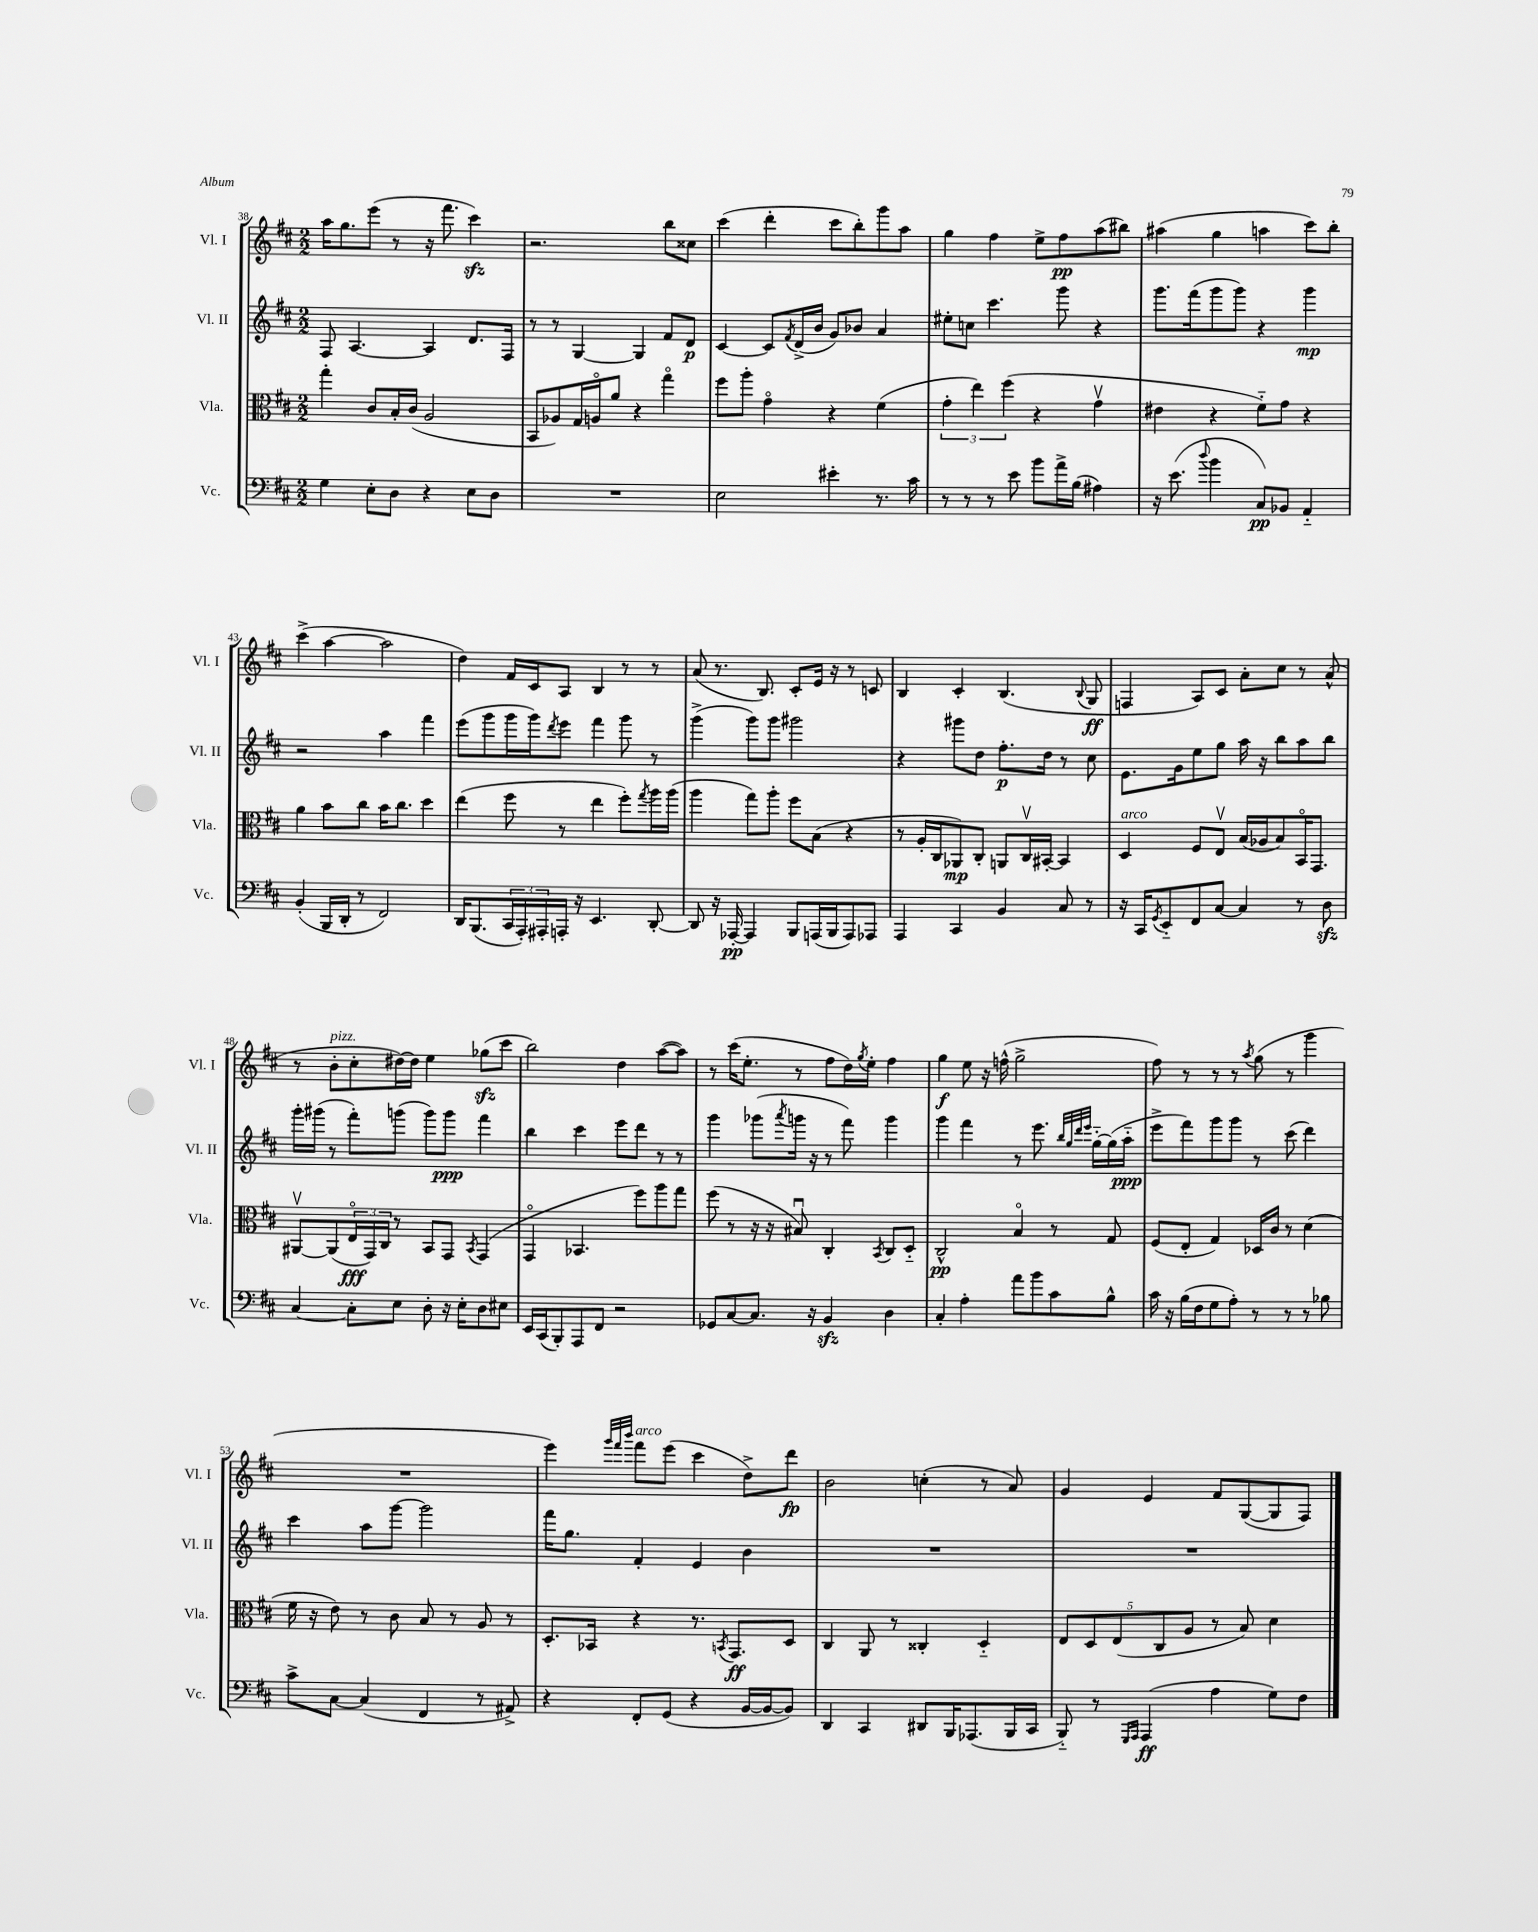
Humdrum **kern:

**kern	**kern	**kern	**kern
*staff4	*staff3	*staff2	*staff1
*clefF4	*clefC3	*clefG2	*clefG2
*k[f#c#]	*k[f#c#]	*k[f#c#]	*k[f#c#]
*M2/2	*M2/2	*M2/2	*M2/2
4G	4gg'	8F#	16aa
.	.	.	8.gg
.	.	[4.A	.
8E'	8c#	.	(8eee
8D	16B'	.	8r
.	(16c#	.	.
4r	2A	4A]	16r
.	.	.	8.fff#
8E	.	8.d	4ccc#)
8D	.	.	.
.	.	16F#	.
=	=	=	=
1r	8BB	8r	2.r
.	8A-)	8r	.
.	16G	[4G	.
.	16Ao	.	.
.	8a	.	.
.	4r	4G]	.
.	4ggo	8f#	8bb
.	.	8d	8cc##
=	=	=	=
2E	8ff#	[4c#	(4ccc#
.	8aa'	.	.
.	4go	8c#]	4ddd'
.	.	8qf#	.
.	.	(16d^	.
.	.	16b	.
4e#'	4r	8g)	8ccc#
.	.	8b-	8bb')
8.r	(4f#	4a	8ggg
.	.	.	8aa
16c#	.	.	.
=	=	=	=
8r	6g'	8ee#'	4gg
8r	.	8cc	.
.	6ee)	.	.
8r	.	4.ccc#	4ff#
.	(6ff#	.	.
8e	.	.	.
8b	4r	.	8ee^
16a^	.	8ggg	8ff#
(16B	.	.	.
4A#)	4gv	4r	(8aa
.	.	.	8bb#)
=	=	=	=
16r	4e#	8.ggg	(4aa#
(8.e	.	.	.
.	.	(16fff#	.
8qqdd	.	.	.
4b	4r	8ggg	4gg
.	.	8ggg)	.
8C#)	8f#'~)	4r	4aa
8BB-	8g	.	.
4AA'~	4r	4ggg	8ccc#)
.	.	.	8bb'
=	=	=	=
(4BB'	4a	2r	(4ccc#^
16BBB	8b	.	[4aa
16DD'	.	.	.
8r	8cc#	.	.
2FF#)	16b	4aa	2aa]
.	8.cc#	.	.
.	4dd	4fff#	.
=	=	=	=
16DD	(4ee	(8eee	4dd)
(8.BBB	.	.	.
.	.	8ggg	.
24CC#	8ff#	16ggg	16f#
24AAA')	.	.	.
.	.	16ggg)	16c#
24AAA#'	.	.	.
.	.	8qddd	.
16AAA'	8r	8eee	8A
16r	.	.	.
4.EE	4ee	4fff#	4B
.	8ff#')	8ggg	8r
.	8qgg	.	.
[8DD'	16aa	8r	8r
.	(16aa	.	.
=	=	=	=
8DD]	4aa	(4ggg^	(8a
16r	.	.	8.r
[16AAA-'	.	.	.
4AAA-]	8gg)	8ggg)	.
.	.	.	8.B)
.	8aa'	8ggg	.
8BBB	8ff#	2ggg#	8c#'
(16AAA	(8B	.	16e
16BBB	.	.	16r
8AAA)	4r	.	8r
8AAA-	.	.	8c
=	=	=	=
4AAA	8r	4r	4B
.	16A'	.	.
.	16C#	.	.
4CC#	8AA-)	8ggg#	4c#'
.	8C#'	8dd	.
4BB	8AA	8.ff#'	(4.B
.	16C#v	.	.
.	[16BB#'	16dd	.
8C#	4BB#]	8r	.
.	.	.	8qqB
8r	.	8cc#	8G
=	=	=	=
16r	4D	8.e	4F
16CC#	.	.	.
8qGG	.	.	.
8EE'~	.	.	.
.	.	16g	.
8FF#	8F#	8ee	8A)
[8C#	8Ev	8gg	8c#
4C#]	(16B	16aa	8a'
.	16A-	16r	.
.	8B)	8bb	8cc#
8r	16BBo	8aa	8r
.	8.GG	.	.
8D	.	8bb	(8a^^
=	=	=	=
[4C#	[8AA#v	16ggg'	8r
.	.	(16ggg#	.
.	(8AA#]	8r	8b'
8C#']	24Eo	8fff#')	8cc#'
.	24GG)	.	.
.	24C#	.	.
8E	8r	(8ggg	[16dd#)
.	.	.	16dd#]
8D'	8BB	8ggg)	4ee
16r	8GG	8ggg	.
16E'	.	.	.
.	8qBB	.	.
8D	(4GG	4fff#	(8gg-
8E#	.	.	8ccc#
=	=	=	=
16EE	4GGo	4bb	2bb)
(16CC#	.	.	.
8BBB')	.	.	.
8AAA	4.BB-	4ccc#	.
8FF#	.	.	.
2r	.	8eee	4dd
.	8ff#)	8ddd	.
.	8aa	8r	([8aa
.	8gg	8r	8aa])
=	=	=	=
8GG-	(8ff#	4ggg	8r
[8C#	8r	.	(16ccc#
.	.	.	8.ee'
8.C#]	16r	(8ggg-	.
.	16r	.	.
.	.	8qaaa	.
.	8B#u)	16ggg	8r
16r	.	16r	.
4BB	4C#'	8r	8ff#
.	.	8fff#)	16dd)
.	.	.	8qgg
.	.	.	16ee'
.	8qBB	.	.
4D	8C#	4ggg	4ff#
.	8D'~	.	.
=	=	=	=
4C#'	2C#^^	4ggg	4gg
4A'	.	4fff#	8ee
.	.	.	16r
.	.	.	(16ff^^
8a	4Bo	8r	2gg^
8b	.	8.eee	.
8c#	8r	.	.
.	.	32qqbb	.
.	.	32qqgg	.
.	.	32qqddd	.
.	.	32qqeee	.
.	.	[16gg'~	.
8B^^	8G	(16gg]	.
.	.	16aa'~	.
=	=	=	=
16c#	(8F#	8eee^	8ff#)
16r	.	.	.
(16B	8E'	8fff#)	8r
16F#	.	.	.
8G	4G)	8ggg	8r
8A')	.	8ggg	8r
.	.	.	8qaa
8r	16D-	8r	(8gg
.	16c#	.	.
8r	8r	(8ccc#	8r
8r	(4d	4ddd)	4ggg
8B-	.	.	.
=	=	=	=
8c#^	16f#	4ccc#	1r
.	16r	.	.
[8C#	8e)	.	.
(4C#]	8r	8aa	.
.	8c#	[8ggg	.
4FF#	8B	2ggg]	.
.	8r	.	.
8r	8A	.	.
8AA#^)	8r	.	.
=	=	=	=
4r	8.D'	16fff#	4eee)
.	.	8.gg	.
.	16BB-	.	.
.	.	.	32qqggg
.	.	.	32qqfff#
.	.	.	32qqbbb
8FF#'	4r	4f#'	8fff#
(8GG	.	.	(8eee
4r	8.r	4e	4ccc#
.	8qBB	.	.
.	8.GG	.	.
[16BB	.	4b	8dd^)
16BB_	.	.	.
8BB])	8D	.	8ddd
=	=	=	=
4DD	4C#	1r	2b
4CC#	8AA	.	.
.	8r	.	.
8DD#	4C##'	.	(4cc'
16BBB	.	.	.
(8.AAA-	.	.	.
.	4D'~	.	8r
16BBB	.	.	8a)
16CC#	.	.	.
=	=	=	=
8BBB'~)	10E	1r	4g
.	10D	.	.
8r	.	.	.
.	(10E	.	.
16qqGGG	.	.	.
16qqAAA	.	.	.
(4AAA	.	.	4e
.	10C#	.	.
.	10A	.	.
4A	8r	.	8f#
.	8B)	.	([8G
8G)	4d	.	8G]
8F#	.	.	8F#)
==	==	==	==
*-	*-	*-	*-
